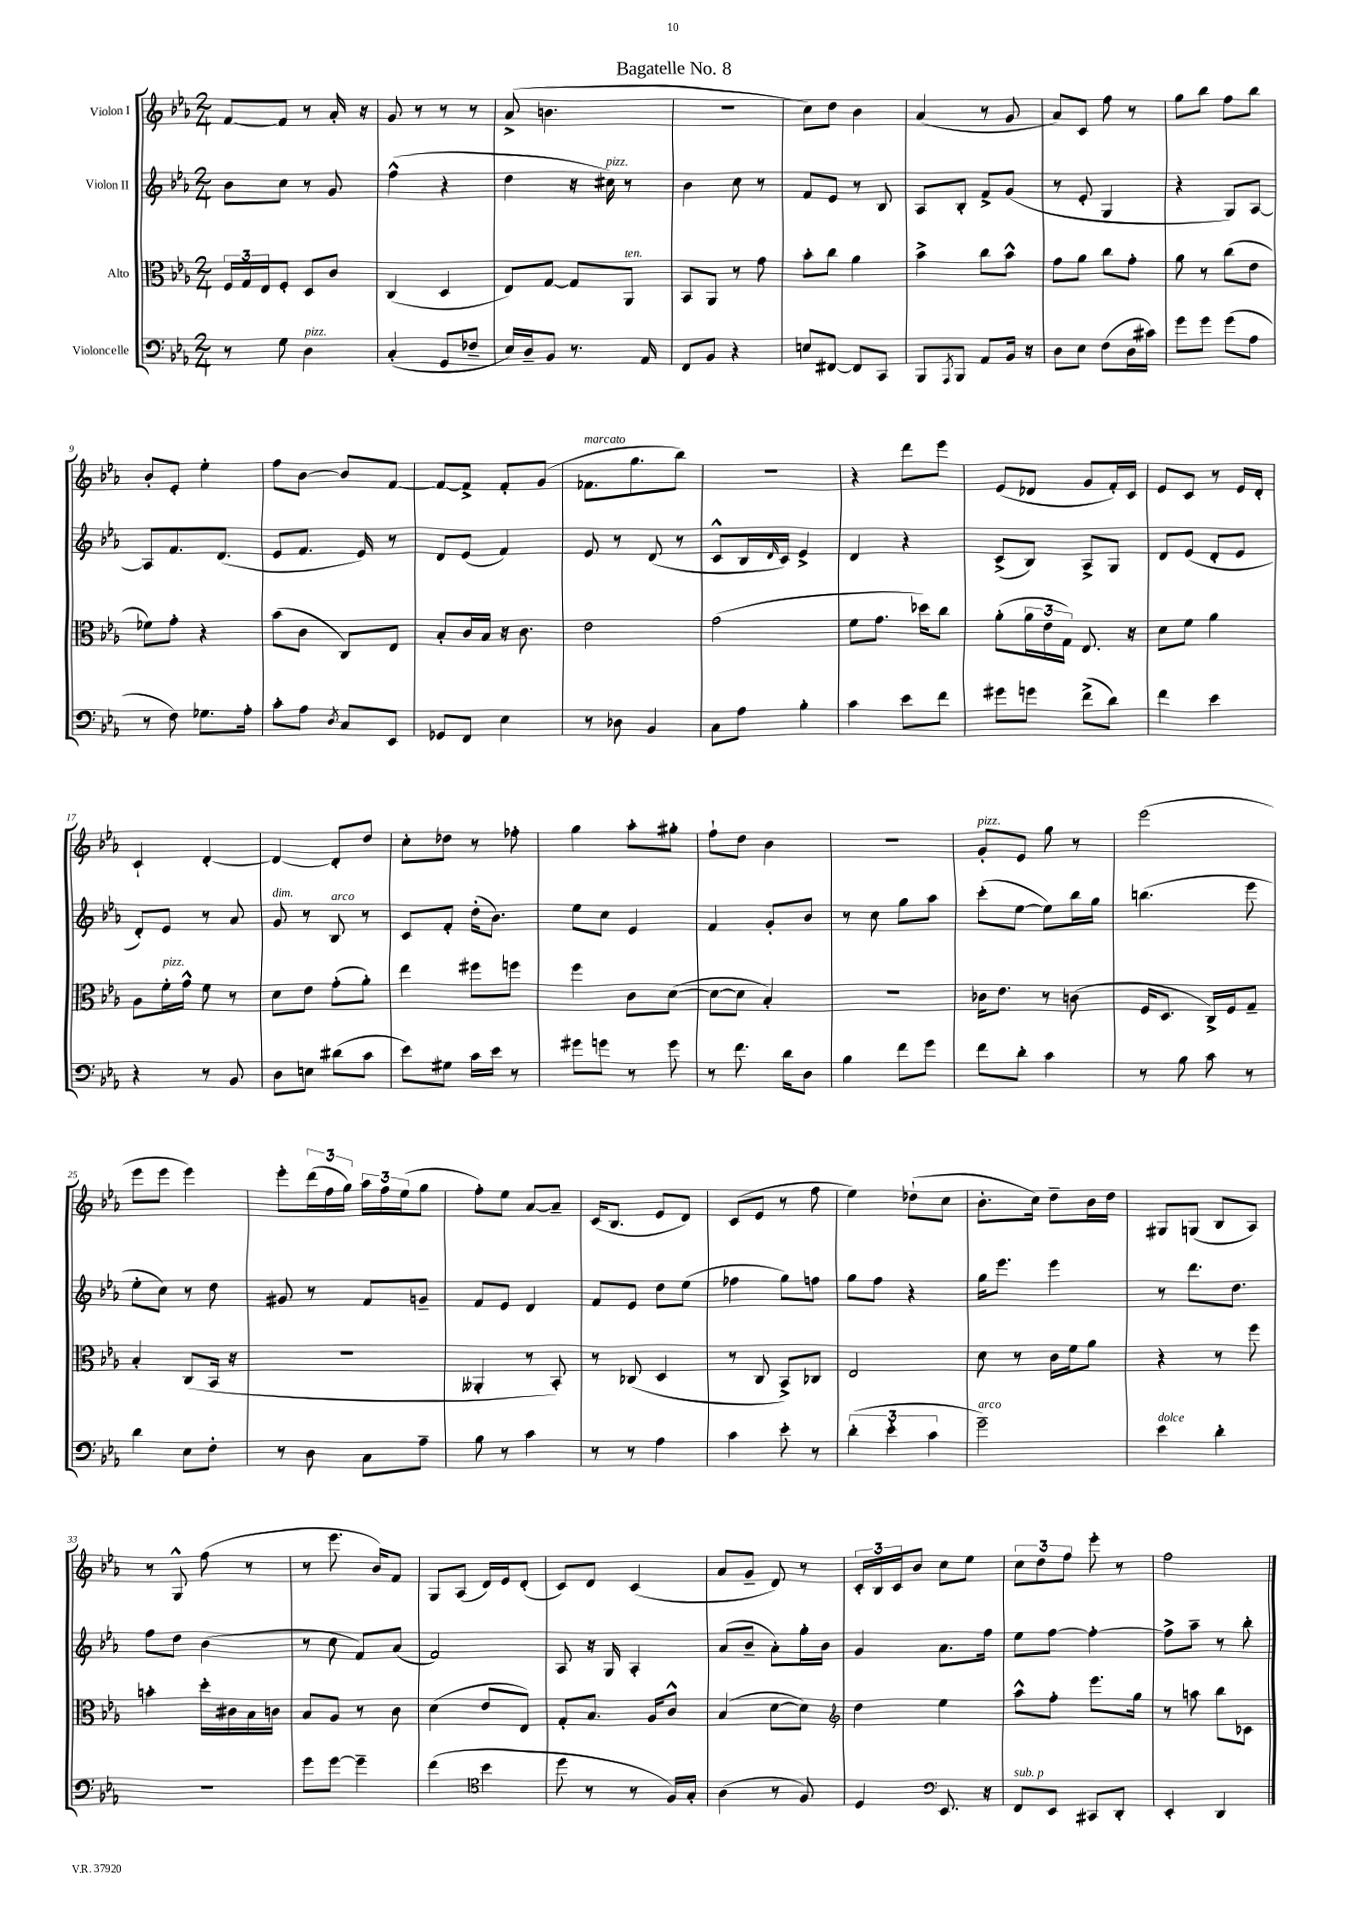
\header { title = "Bagatelle No. 8" }
<<
\new StaffGroup <<
\new Staff = "s0" \with { instrumentName = "Violon I" } {
    \clef treble \key ees \major \numericTimeSignature \time 2/4
    f'8~ f'8 r8 aes'16-. r16 |
    g'8 r8 r8 r8 |
    aes'8->( b'4. |
    r2 |
    c''8) d''8 bes'4 |
    aes'4( r8 g'8 |
    aes'8) c'8 f''8 r8 |
    g''8 bes''8 f''8 bes''8 |
    bes'8-. ees'8-. ees''4-. |
    f''8 bes'8~ bes'8 f'8~ |
    f'8~ f'8-> f'8-. g'8( |
    fes'8.^\markup { \italic "marcato" } g''8. bes''8) |
    R2 |
    r4 d'''8 ees'''8 |
    ees'8( des'8 g'8 f'16-.) c'16 |
    ees'8 c'8 r8 ees'16 d'16-. |
    c'4-! d'4~-. |
    d'4~ d'8-. d''8 |
    c''8-. des''8 r8 fes''8-. |
    g''4 aes''8-. gis''8-. |
    f''8-! d''8 bes'4 |
    R2 |
    g'8-.^\markup { \italic "pizz." } ees'8 g''8 r8 |
    ees'''2( |
    ees'''8 ees'''8 ees'''4) |
    ees'''8-. \tuplet 3/2 { d'''16( f''16 g''16) } \tuplet 3/2 { aes''16 f''16 ees''16( } g''8 |
    f''8-.) ees''8 aes'8~ aes'8-- |
    c'16( bes8. ees'8 d'8) |
    c'8( ees'8 r8 f''8 |
    ees''4) des''8-!( c''8 |
    bes'8.-. c''16) d''8-- bes'16 d''16 |
    gis8 g8( bes8 aes8) |
    r8 g8-^ f''8( r8 |
    r8 ees'''8. bes'16) f'8 |
    g8 aes8( d'16) ees'16 d'8-.( |
    c'8) d'8 c'4( |
    aes'8 g'8-- d'8) r8 |
    \tuplet 3/2 { c'16-. bes16 c'16 } bes'8 c''8 ees''8 |
    \tuplet 3/2 { c''8 d''8 f''8 } ees'''8-. r8 |
    f''2 \bar "|." |
}
\new Staff = "s1" \with { instrumentName = "Violon II" } {
    \clef treble \key ees \major \numericTimeSignature \time 2/4
    bes'8 c''8 r8 g'8 |
    f''4-^( r4 |
    d''4 r16 cis''16^\markup { \italic "pizz." }) r8 |
    bes'4 c''8 r8 |
    f'8 ees'8 r8 bes8 |
    aes8 bes8-. f'8-> g'8( |
    r8 ees'8-. g4 |
    r4 g8) aes8~ |
    aes8 f'8. d'8.( |
    ees'8 f'8. ees'16) r8 |
    d'8 ees'8( f'4) |
    ees'8 r8 d'8( r8 |
    c'8-^ bes16 \grace { d'16 } c'16) ees'4-> |
    d'4 r4 |
    c'8->( bes8) aes8-> g8 |
    d'8 ees'8( d'8-. ees'8 |
    d'8-.) ees'8 r8 aes'8 |
    g'8^\markup { \italic "dim." } r8 bes8^\markup { \italic "arco" } r8 |
    c'8 f'8-. d''16-.( bes'8.) |
    ees''8 c''8 ees'4 |
    f'4 g'8-. bes'8 |
    r8 c''8 g''8 aes''8 |
    c'''8-.( ees''8~ ees''8) bes''16 g''16 |
    b''4.( ees'''8 |
    ees''8-. c''8) r8 d''8 |
    gis'8 r8 f'8 g'8-- |
    f'8 ees'8 d'4 |
    f'8 ees'8 d''8 ees''8( |
    fes''4 g''8) f''8 |
    g''8 f''8 r4 |
    g''16 ees'''8. ees'''4 |
    r8 d'''8. d''8. |
    f''8 d''8 bes'4( |
    r8 c''8 f'8) aes'8( |
    f'2) |
    aes8 r16 g16 aes4-. |
    aes'8( bes'8-- aes'8-.) g''16-. bes'16 |
    g'4 aes'8. f''16 |
    ees''8 f''8~ f''4~-. |
    f''8-> aes''8-- r8 bes''8-. \bar "|." |
}
\new Staff = "s2" \with { instrumentName = "Alto" } {
    \clef alto \key ees \major \numericTimeSignature \time 2/4
    \tuplet 3/2 { f16 g16 ees16 } f8-. d8 c'8 |
    c4( d4 |
    ees8) g8~ g8 aes,8^\markup { \italic "ten." } |
    bes,8 aes,8 r8 g'8 |
    bes'8-. c''8 aes'4 |
    bes'4-> c''8 bes'8-^ |
    g'8 aes'8 c''8 g'8-. |
    aes'8 r8 c''8( ees'8 |
    fes'8) g'8-. r4 |
    bes'8( c'8 c8) ees8 |
    bes8-. c'16 bes16 r16 c'8. |
    ees'2 |
    g'2( |
    f'8 g'8. des''16) c''8 |
    aes'8-.( \tuplet 3/2 { aes'16 ees'16 g16) } ees8. r16 |
    d'8 f'8 aes'4 |
    aes8 f'16-.^\markup { \italic "pizz." } g'16-^ f'8 r8 |
    d'8 ees'8 g'8-.( aes'8-.) |
    ees''4 fis''8 f''8 |
    f''4 c'8 d'8~( |
    d'8~ d'8 bes4-.) |
    r2 |
    ces'16 ees'8. r8 c'8( |
    f16 d8. c16->) f16 g8-- |
    bes4-. c8( bes,16 r16 |
    r2 |
    aeses,4-. r8 bes,8-.) |
    r8 ces8( d4 |
    r8 c8 bes,8->) ces8 |
    ees2 |
    d'8 r8 c'16 f'16 aes'8 |
    r4 r8 f''8 |
    b'4-. d''16-. cis'16 bes16 c'16 |
    bes8 aes8 r8 c'8 |
    d'4( ees'8 ees8) |
    g8-. bes8. aes16 c'8-^ |
    bes4( d'8~ d'8) |
    \clef treble d''4 ees''4 |
    aes''8-^ f''8-. ees'''8. g''16 |
    r8 a''8 bes''8 ces'8 \bar "|." |
}
\new Staff = "s3" \with { instrumentName = "Violoncelle" } {
    \clef bass \key ees \major \numericTimeSignature \time 2/4
    r8 g8 d4^\markup { \italic "pizz." } |
    c4-.( g,8 fes8-- |
    ees16) d16-- bes,8 r8. aes,16 |
    f,8 bes,8 r4 |
    e8 fis,8~ fis,8 c,8 |
    bes,,8 \acciaccatura { aes,,8 } bes,,8 aes,8 bes,16 r16 |
    d8 ees8 f8( d16 cis'16) |
    g'8 g'8 g'8( aes8 |
    r8 f8) ges8. aes16-. |
    c'8-. aes8 \acciaccatura { d8 } c8 ees,8 |
    ges,8 f,8 ees4 |
    r8 des8 bes,4 |
    c8 aes8 bes4-. |
    c'4 ees'8 f'8 |
    gis'8 g'8 f'8->( d'8) |
    f'4 ees'4 |
    r4 r8 bes,8 |
    d8 e8 dis'8( c'8 |
    ees'8) gis8 c'16 ees'16 r8 |
    gis'8 g'8 r8 g'8 |
    r8 f'8. d'16 d8 |
    bes4 f'8 g'8 |
    f'8 d'8-. c'4 |
    r8 bes8 c'8 r8 |
    d'4 ees8 f8-. |
    r8 d8 c8 aes8-- |
    bes8 r8 c'4 |
    r8 r8 aes4 |
    c'4 ees'8-. r8 |
    \tuplet 3/2 { d'4-.( ees'4-. c'4 } |
    g'2--^\markup { \italic "arco" }) |
    ees'4^\markup { \italic "dolce" } d'4-. |
    R2 |
    g'8 g'8~ g'4-- |
    f'4( \clef tenor bes'4 |
    d''8 r8 r8 f16) g16-. |
    aes4( r8 f8) |
    d4 \clef bass ees,8. r16 |
    f,8^\markup { \italic "sub. p" } ees,8 cis,8 d,8-. |
    ees,4-. d,4 \bar "|." |
}
>>
>>
